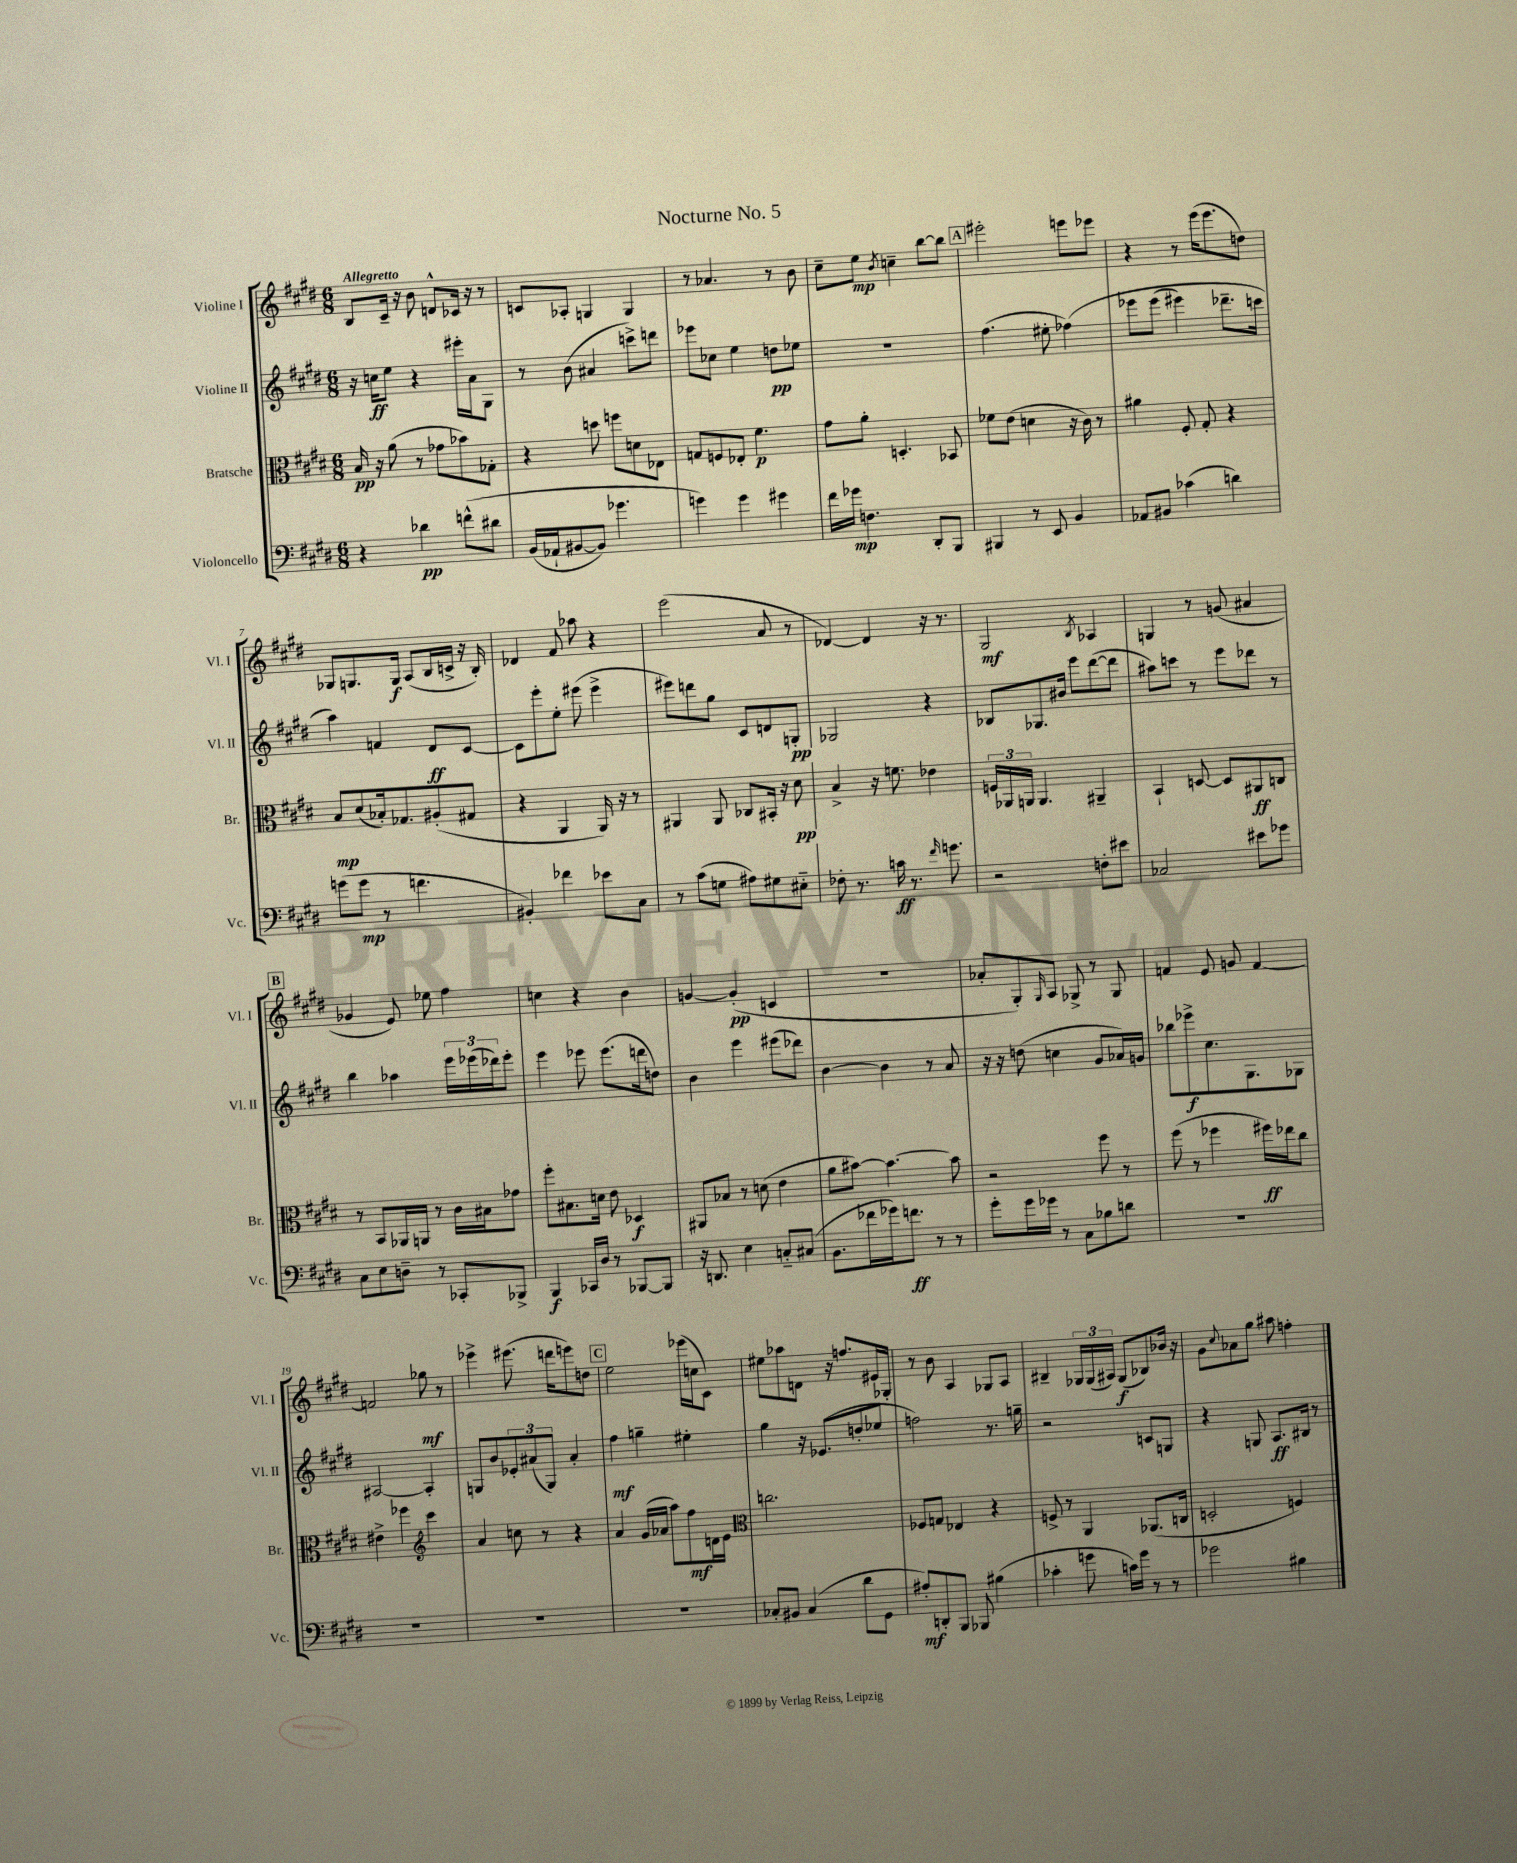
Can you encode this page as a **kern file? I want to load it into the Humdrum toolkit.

**kern	**kern	**kern	**kern
*staff4	*staff3	*staff2	*staff1
*clefF4	*clefC3	*clefG2	*clefG2
*k[f#c#g#d#]	*k[f#c#g#d#]	*k[f#c#g#d#]	*k[f#c#g#d#]
*M6/8	*M6/8	*M6/8	*M6/8
4r	16B/	16r	8B/L
.	16r	16cc\LK	.
.	(8a\	8ee\J	16c#~/Jk
.	.	.	16r
4d-\	8r	4r	8b\
.	8g-\L	.	8d^^/L
&(8f^^\L	8b-\)	16eee#'\LL	16c-/Jk
.	.	16a\J	16r
8d#\J	8G-'\J	8G#\J	8r
=	=	=	=
(16BB/LL	4r	8r	8c/L
16AA-`/J	.	.	.
[8BB#/	.	(8b\	8A-'/J
8BB#/]J)	8dd\	4a#/	4G/
4.g-\	8ff\L	.	.
.	8d\	8ccc^\L)	4G/
.	8E-\J	8ddd\J	.
=	=	=	=
4g\&)	8G/L	8eee-\L	8r
.	8F/	8cc-\J	4.a-/
4g\	8E-'/J	4ee\	.
.	4.f#\	.	.
4g#\	.	8dd\L	8r
.	.	8ee-\J	8b\
=	=	=	=
16f#\LL	8g#\L	2.r	8cc#~\L
16g-\JJ	.	.	.
4.F\	8a'\J	.	8ee\J
.	.	.	8qb/
.	4.D'/	.	4cc~\
8DD#'/L	.	.	[8bb\L
8BBB/J	8BB-/	.	8bb\]J
=	=	=	=
4BBB#/	8f-\L	(4.ff#\	2eee#'\
.	(8e\J	.	.
8r	4d\	.	.
8EE/	.	8ee#'\	.
4BB/	16r	&(4ff-\)	8eee\L
.	16c#\)	.	.
.	8r	.	8eee-\J
=	=	=	=
8AA-/L	4a#\	8eee-\L	4r
8BB#/J	.	(8eee-\J	.
(4c-\	8F#'/	4eee#\)	8r
.	8G#'/	.	(16eee\LK
.	.	.	8.eee\
4d\)	4r	8.ddd-~\L	.
.	.	.	8dd\J)
.	.	16ccc\Jk	.
=	=	=	=
(8g\L	8B/L	4aa\&)	8G-/L
8g\J	(8d#/	.	8.G/
8r	16B-'/k)	4f/	.
.	8.G-/	.	16G/Jk
4.f\	.	.	(8A/L
.	(8A#'/	8d#/L	16B/L
.	.	.	16c^/JJ
.	8G#/J	[8c#/J	16r
.	.	.	16B'/)
=	=	=	=
4BB#'/)	4r	8c#\]L	4d-/
.	.	8eee'\	.
4f-\	4AA/	8ee'\J	8f#/
.	.	(8eee#\	8aa-\
8e-\L	16AA/)	4eee#^\	4r
.	16r	.	.
8C#\J	8r	.	.
=	=	=	=
8r	4AA#/	8eee#\L)	(2eee\
(8c#\L	.	8ddd\	.
8G\J	8AA#/	8gg#\J	.
8A#\L)	8C-/L	8c#/L	.
8G#\	16BB#'/Jk	8d/	8a/
.	16r	.	.
8E#'~\J	8d#\	8G'/J	8r
=	=	=	=
8F-'\	4B^/	2G-/	[4d-/)
8.r	.	.	.
.	16r	.	4d-/]
16c\	8.f\	.	.
8.r	.	.	.
.	4e-\	4r	16r
16qqf#/	.	.	.
8.g\	.	.	8.r
=	=	=	=
2r	24F/LL	8B-/L	2G#/
.	24AA-/	.	.
.	24AA/JJ	.	.
.	4.AA/	8.G-/	.
.	.	16b#/Jk	.
.	.	8eee\L	.
.	.	.	8qB/
8F'\L	4AA#~/	([8ddd#\	4A-/
8e#\J	.	8ddd#\]J	.
=	=	=	=
2C-/	4BB`/	8aa#\L)	4G/
.	.	8ccc\J	.
.	[8D/	8r	8r
.	8D/]L	8eee\L	(8g/
8e#\L	8AA#/	8ddd-\J	4a#/
8g-\J	8C/J	8r	.
=	=	=	=
8C#\L	8r	4bb\	4g-/
8E\	8BB/L	.	.
8D~\J	16AA-/L	4aa-\	8e/)
.	16AA/JJ	.	.
8r	8r	.	8ee-\
8CC-'/L	16c#\LL	24eee\LL	4ff#\
.	.	(24eee-\	.
.	16B#\J	.	.
.	.	24ddd-\J)	.
8BBB-^/J	8g-\J	8eee-'\J	.
=	=	=	=
4BBB/	8ff#'\L	4eee\	4cc\
.	8.B#\	.	.
16CC-/LL	.	8eee-\	4r
16D#/JJ	16d\Jk	.	.
8r	8e\	(8.eee-\L	.
[8BBB-/L	4D-/	.	4b\
.	.	16ddd\k	.
8BBB-/]J	.	8dd\J)	.
=	=	=	=
16r	8AA#/L	4b\	[4g/
8.DD/	.	.	.
.	8B-/J	.	.
4E\	8r	4eee\	(4g'/]
.	(8d\	.	.
8C'~/L	4e\	(8eee#\L	4c/
(8C#/J	.	8ddd-\J)	.
=	=	=	=
8.BB\L	8a\L	[4b\	2.r
.	[8b#\J)	.	.
16f-\L	.	.	.
16g-\J)	4.b#\_	4b\]	.
8.f\J	.	.	.
8r	.	8r	.
8r	8b#\]	8a/	.
=	=	=	=
8g#'\L	2r	16r	8a-'/L
.	.	16r	.
16g#\L	.	(8dd\	8G#'/)
16g-\JJ	.	.	.
.	.	.	16qqG#/
8r	.	4cc\	8A/J
8C#\L	.	.	8G-^/
8B-\	8ff#\	8g#/L	8r
8d\J	8r	16a-/L)	8G-/
.	.	16g/JJ	.
=	=	=	=
2.r	(8ff#\	8bb-\L	4f/
.	8r	8eee-^\	.
.	4ff-\	8.cc#\	8e/
.	.	.	8g/
.	.	8.G#\	.
.	16ff#\LL)	.	[4f/
.	16ee-\J	.	.
.	8cc#\J	8G-\J	.
=	=	=	=
2.r	4e#^\	[2A#/	2f/]
.	4ff-\	.	.
*	*clefG2	*	*
.	4ccc#\	4A#'/]	8gg-\
.	.	.	8r
=	=	=	=
2.r	4a/	8G/L	4eee-^\
.	.	8b/	.
.	8cc\	12e-'/	(8.eee#\
.	.	(12a#/	.
.	8r	.	.
.	.	12G/J)	.
.	.	.	16ddd\LK
.	4r	4a#'/	8eee\)
.	.	.	8dd\J
=	=	=	=
2.r	4a/	4ff#\	2ee\
.	(16g#/LL	4gg~\	.
.	16a-/JJ	.	.
.	8aa\L)	.	.
.	8ff#\	4ee#'\	(16eee-\LL
.	.	.	16cc\J
.	16d\L	.	8c#\J)
.	16e\JJ	.	.
=	=	=	=
*	*clefC3	*	*
8C-'/L	2.cc\	4gg#\	8ee#\L
8BB#/J	.	.	8aa-\
(4C-/	.	16r	8d\J
.	.	(8.e-/L	.
.	.	.	16r
.	.	.	8.ff/L
8d#\L	.	8dd'/	.
8GG#\J	.	8ee-/J	16e#/L
.	.	.	16G-'/JJ
=	=	=	=
8A#'/L)	8F-/L	2ff\)	8r
8DD'/	8G/J	.	8b\
8BBB/J	4E-/	.	4A/
8BBB-/	.	.	.
(4B#\	4r	8.r	8G-/L
.	.	.	8A/J
.	.	16gg~\	.
=	=	=	=
4c-'\	8F^/	2r	4B#~/
.	8r	.	.
8g\	4AA/	.	24G-/LL
.	.	.	(24G-/
.	.	.	24A#/JJ)
16c\LL)	.	.	(8G-/L
16g\JJ	.	.	.
8r	(8.AA-/L	8c/L	8B-/)
8r	.	8G/J	16b-/Jk
.	16C/Jk	.	16r
=	=	=	=
2g-\	2D'/	4r	8g#\L
.	.	.	8qqcc#/
.	.	.	8a-\
.	.	8G/	8gg#\J
.	.	8.A/L	8aa#\
4B#\	4F/)	.	4ff'\
.	.	16B#/Jk	.
.	.	8r	.
==	==	==	==
*-	*-	*-	*-
